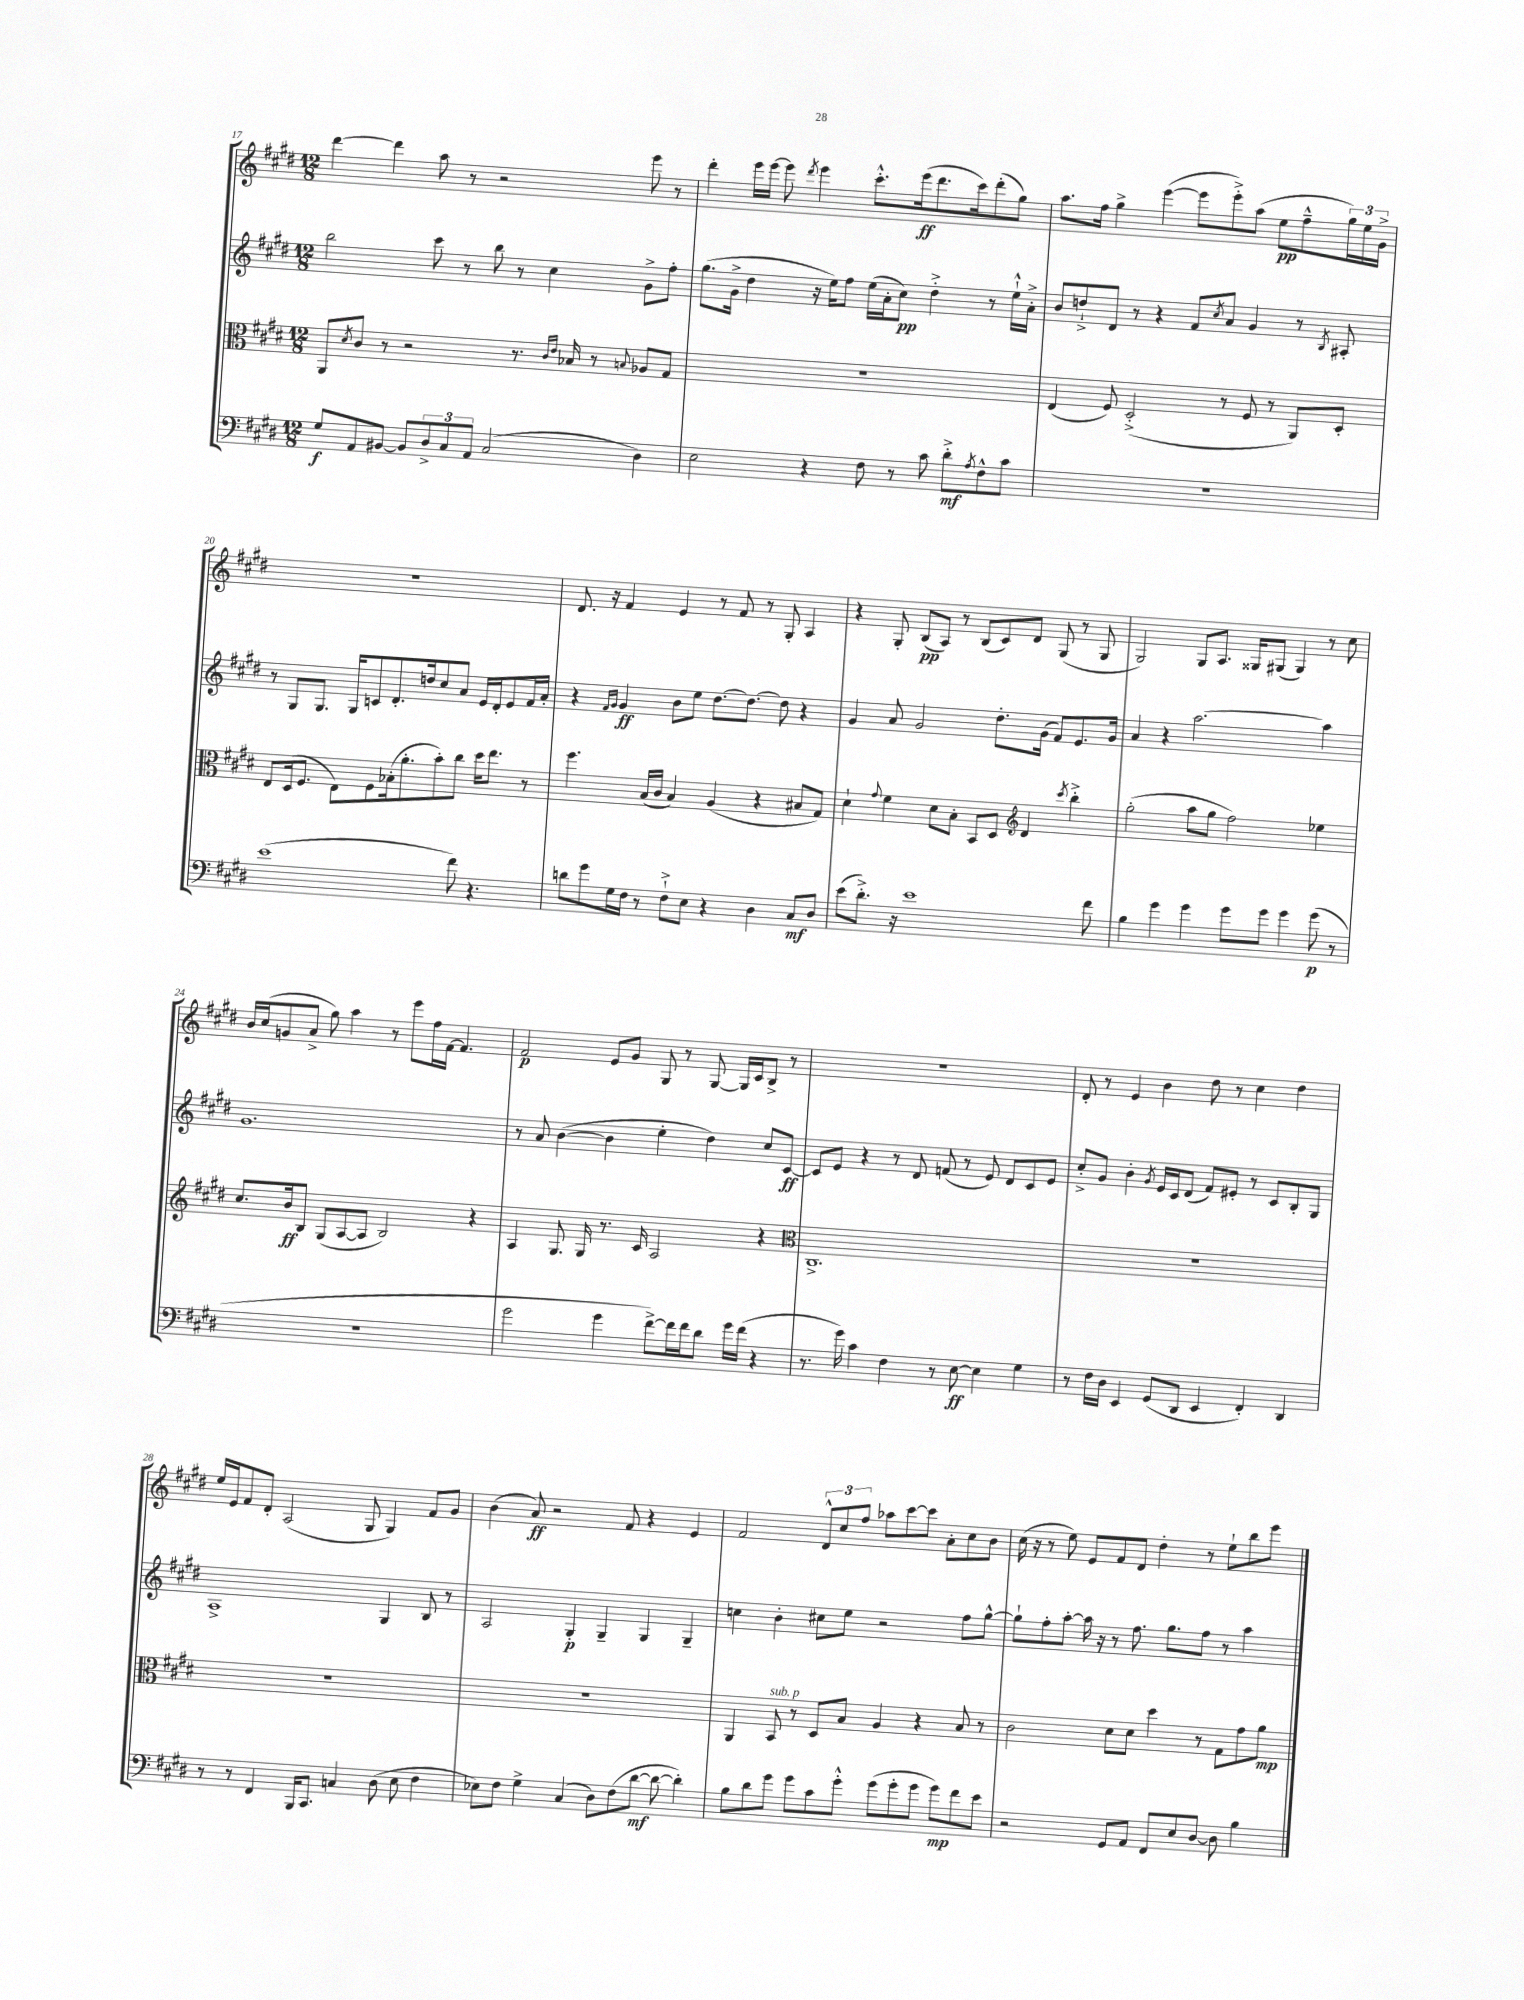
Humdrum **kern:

**kern	**kern	**kern	**kern
*staff4	*staff3	*staff2	*staff1
*clefF4	*clefC3	*clefG2	*clefG2
*k[f#c#g#d#]	*k[f#c#g#d#]	*k[f#c#g#d#]	*k[f#c#g#d#]
*M12/8	*M12/8	*M12/8	*M12/8
8G#	8AA	2bb	[4ddd#
.	8qd#	.	.
8AA	8c#	.	.
[8BB#	8r	.	4ddd#]
8BB#]	2r	.	.
12D#^	.	8ccc#	8aa
12C#	.	.	.
.	.	8r	8r
12AA	.	.	.
(2C#	.	8bb	2r
.	8.r	8r	.
.	.	4cc#	.
.	16qqc#	.	.
.	16qqe	.	.
.	16B-	.	.
.	8r	.	.
.	8qqB	.	.
4D#)	8A-	8g#^	8eee
.	8G#	8ff#'	8r
=	=	=	=
2E	1.r	(8.gg#	4ddd#'
.	.	16g#^	.
.	.	4dd#	16eee
.	.	.	[16eee
.	.	.	8eee]
.	.	.	8qddd#
4r	.	16r	4eee
.	.	16ee)	.
.	.	8ff#	.
8F#	.	(16ee	8.ccc#'^^
.	.	16a'	.
8r	.	8cc#)	.
.	.	.	(16eee
8c#	.	4dd#'^	8.ddd#
8d#'^	.	.	.
.	.	.	16ccc#)
8qA	.	.	.
8F#^^	.	8r	(8ddd#'
8c#	.	16ee`^^	8gg#)
.	.	16a'^	.
=	=	=	=
1.r	(4E	8b	8.aa
.	.	8dd`^	.
.	.	.	16ff#
.	8F#)	8d#	4gg#^
.	(2D#'^	8r	.
.	.	4r	([4eee
.	.	8f#	8eee]
.	.	8qcc#	.
.	8r	8a	8eee'^)
.	8F#	4g#	(8aa
.	8r	.	8ee
.	8AA)	8r	8ff#~^^
.	.	8qB	.
.	8D#'	8A#'	24gg#)
.	.	.	24ee
.	.	.	24g#^
=	=	=	=
(1e	8E	8r	1.r
.	(16D#	8G#	.
.	8.F#	.	.
.	.	8.G#	.
.	8E)	.	.
.	.	16G#	.
.	8F#	8c	.
.	(16B-'	8.d#'	.
.	8.a'	.	.
.	.	16dd	.
.	8b')	8cc#	.
8f#)	8cc#	8a	.
4.r	16dd#	16e	.
.	8.ee	16d#'	.
.	.	8e	.
.	8r	16f#	.
.	.	16a'	.
=	=	=	=
8d	4.ff#	4r	8.d#
8g#	.	.	.
.	.	.	16r
.	.	16qqf#	.
.	.	16qqg#	.
16G#	.	4g#	4f#
16F#	.	.	.
8r	(16B	.	.
.	16c#	.	.
8F#`^	4B)	8b	4e
8E	.	8ee	.
4r	(4A	[8.dd#	8r
.	.	.	8f#
.	.	8.dd#_	.
4D#	4r	.	8r
.	.	8dd#]	8G#'
8C#	8B#	4r	4A
8D#	8G#)	.	.
=	=	=	=
(8e	4d#`	4g#	4r
8.d#'^)	.	.	.
.	8qqg#	.	.
.	4f#	8a	8G#'
16r	.	.	.
1e	.	2g#	(8B
.	8d#	.	8A)
.	8B'	.	8r
.	8BB	.	(8B
.	8D#	8.dd#'	8c#)
*	*clefG2	*	*
.	4d#	.	8d#
.	.	(16g#	.
.	.	8f#)	(8G#
.	8qccc#	.	.
.	4bb'^	8.e	8r
8f#	.	.	8G#
.	.	16g#	.
=	=	=	=
4B	(2gg#'	4a	2G#)
4g#	.	4r	.
4g#	8aa	[2.aa	8G#
.	8gg#	.	8.A
8g#	2ff#)	.	.
.	.	.	16G##
8g#	.	.	(8G#
4g#	.	.	4G#)
(8g#	4ee-	4aa]	8r
8r	.	.	8cc#
=	=	=	=
1.r	8.cc#	1.g#	16b
.	.	.	(16cc#
.	.	.	8g
.	16b	.	.
.	8B	.	8a^
.	(8G#	.	8gg#)
.	[8A	.	4aa
.	8A]	.	.
.	2B)	.	8r
.	.	.	8eee
.	.	.	16ff#
.	.	.	[16f#
.	.	.	4.f#]
.	4r	.	.
=	=	=	=
2g#	4A	8r	2f#
.	.	8a	.
.	8.G#	([4b	.
.	16G#	.	.
4g#	8.r	4b]	8e
.	.	.	8g#
.	16c#	.	.
[8f#^)	2A	4ee'	8G#
16f#]	.	.	8r
16f#	.	.	.
8d#	.	4dd#)	[8G#
16g#	.	.	16G#]
(16f#	.	.	16c#
4r	4r	8cc#	8B^
.	.	[8c#	8r
=	=	=	=
*	*clefC3	*	*
8.r	1.C#^	8c#]	1.r
.	.	8e	.
16g#)	.	.	.
4c#	.	4r	.
4F#	.	8r	.
.	.	8d#	.
8r	.	(8f	.
[8E	.	8r	.
4E]	.	8e)	.
.	.	8d#	.
4G#	.	8c#	.
.	.	8e	.
=	=	=	=
8r	1.r	8cc#'^	8d#'
16F#	.	8g#	8r
16D#	.	.	.
4EE	.	4b'	4e
.	.	8qg#	.
(8GG#	.	16e	4b
.	.	16c#	.
8DD#	.	(8d#	.
4EE	.	8f#)	8dd#
.	.	8e#'	8r
4FF#')	.	8r	4cc#
.	.	8c#	.
4DD#	.	8B'	4dd#
.	.	8G#	.
=	=	=	=
8r	1.r	1A^	16ee
.	.	.	16e
8r	.	.	8f#
4FF#	.	.	8d#'
.	.	.	(2A
16BBB	.	.	.
8.CC#	.	.	.
4C	.	.	.
.	.	.	8G#
(8D#	.	4G#	4G#)
8E	.	.	.
4F#	.	8B	8f#
.	.	8r	8g#
=	=	=	=
8E-)	1.r	2A	(4b
8F#	.	.	.
4G#^	.	.	8a)
.	.	.	2r
(4C#	.	4G#'	.
8D#)	.	4G#~	.
(8F#	.	.	8f#
[8d#	.	4G#	4r
8d#_	.	.	.
4d#'])	.	4G#~	4e
=	=	=	=
8B	4AA	4cc	2f#
8d#	.	.	.
8g#	8BB	4b'	.
8g#	8r	.	.
8c#	8D#	8cc#	12d#^^
.	.	.	12cc#
8g#'^^	8B	8ee	.
.	.	.	12ff#
(8g#	4A	2r	8aa-
8g#'	.	.	[8ccc#
8g#	4r	.	8ccc#]
8g#)	.	.	8a'
8f#	8B	8ff#	8cc#
8e	8r	[8gg#^^	8b
=	=	=	=
2r	2c#	8gg#`]	(16cc#
.	.	.	16r
.	.	8ff#'	8r
.	.	[8aa'	8ee)
.	.	16aa]	8e
.	.	16r	.
8GG#	8d#	8r	8f#
8AA	8d#	8.ff#	8d#
8FF#	4dd#	.	4dd#'
.	.	8.gg#	.
8E	.	.	.
[8D#	8r	8ff#	8r
8D#]	8G#	8r	8ee`
4B	8g#	4aa	8bb
.	8a	.	8eee
==	==	==	==
*-	*-	*-	*-
